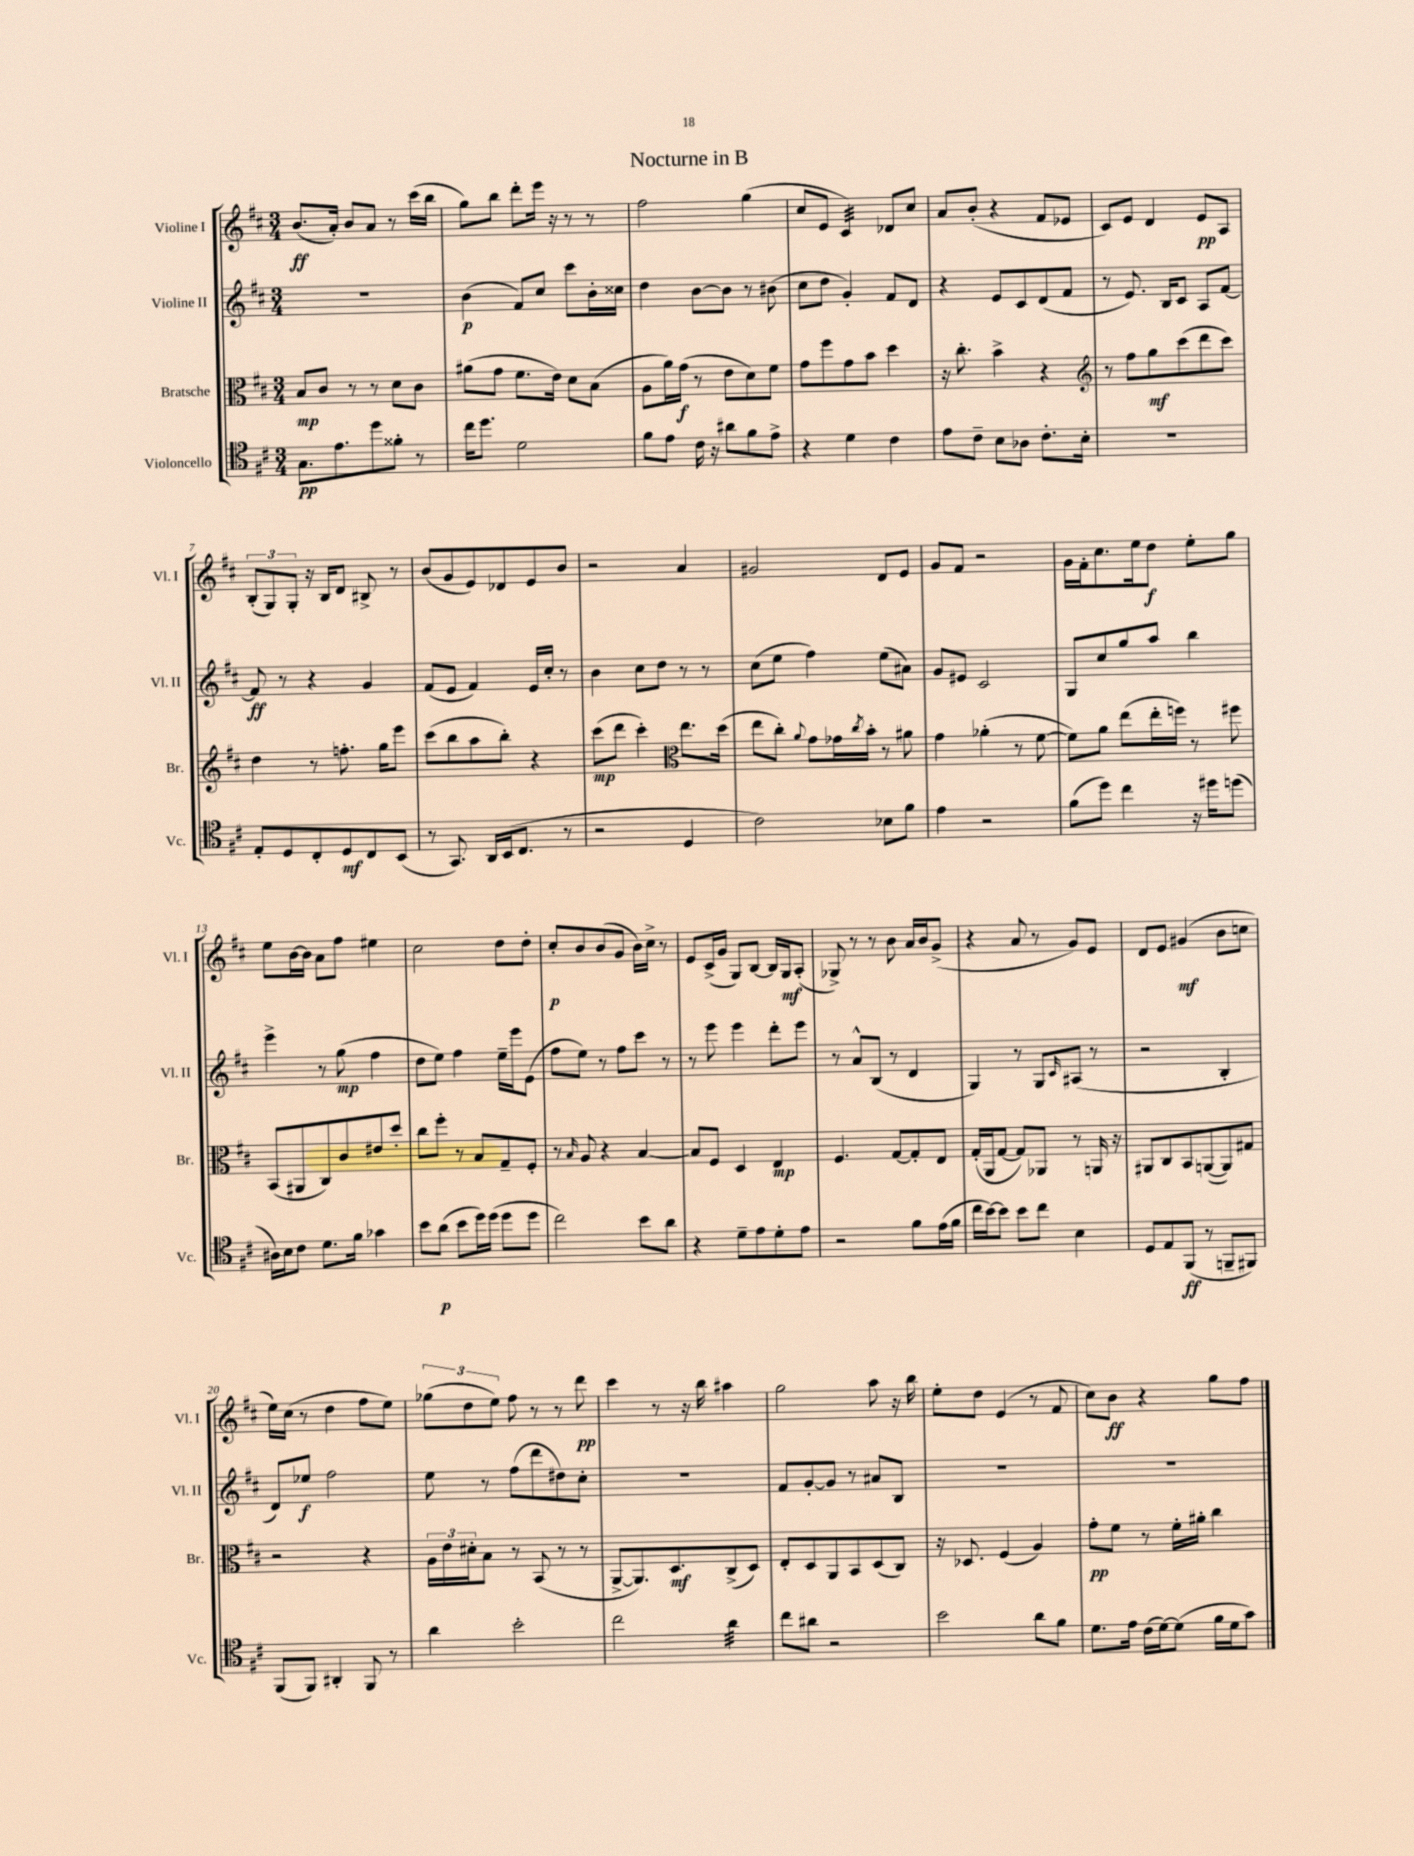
\header { title = "Nocturne in B" }
<<
\new StaffGroup <<
\new Staff = "s0" \with { instrumentName = "Violine I" shortInstrumentName = "Vl. I" } {
    \clef treble \key d \major \numericTimeSignature \time 3/4
    b'8.\ff( a'16-.) b'8 a'8 r8 cis'''16( b''16 |
    g''8) b''8 d'''8-. e'''16 r16 r8 r8 |
    fis''2 g''4( |
    cis''8 e'8 cis'4:32) des'8 cis''8 |
    a'8 b'8-.( r4 fis'8 ees'8 |
    cis'8) e'8 d'4 e'8\pp a8 |
    \tuplet 3/2 { b8-.( g8) g8-. } r16 b16 d'8 bis8-> r8 |
    b'8( g'8 e'8) des'8 e'8 b'8 |
    r2 a'4 |
    gis'2 d'8 e'8 |
    g'8 fis'8 r2 |
    g'16 fis'16-. cis''8. e''16 d''8\f e''8-. g''8 |
    e''8 b'16~ b'16 a'8 fis''8 eis''4 |
    cis''2 d''8 d''8-. |
    cis''8-.\p b'8 b'8( g'8 b'16) cis''16-> r8 |
    e'8 cis'16->( g'16 g8) b8~ b16 g16\mf a8-.( |
    ges8->) r8 r8 b'8 a'16 b'16 g'8->( |
    r4 a'8 r8 g'8) e'8 |
    d'8 e'8 gis'4\mf( b'8 c''8 |
    e''16) cis''16( r8 d''4 fis''8 e''8) |
    \tuplet 3/2 { ges''8( d''8 e''8) } fis''8 r8 r8 d'''8\pp |
    cis'''4 r8 r16 b''16 ais''4 |
    g''2 a''8 r16 b''16 |
    e''8-. d''8 e'4( r8 fis'8 |
    cis''8) b'8\ff r4 g''8 fis''8 \bar "|." |
}
\new Staff = "s1" \with { instrumentName = "Violine II" shortInstrumentName = "Vl. II" } {
    \clef treble \key d \major \numericTimeSignature \time 3/4
    r2. |
    b'4\p( fis'8) cis''8 cis'''8 b'16-. cisis''16 |
    d''4 b'8~ b'8 r8 bis'8( |
    cis''8 d''8 g'4-.) fis'8 d'8 |
    r4 e'8 cis'8 d'8( fis'8 |
    r8 e'8.) b16 cis'8 a8 fis'8~ |
    fis'8\ff r8 r4 g'4 |
    fis'8( e'8 fis'4) e'16 cis''16-. r8 |
    b'4 cis''8 d''8 r8 r8 |
    cis''8( e''8 fis''4) e''8( ais'8) |
    g'8 eis'8 cis'2 |
    g8 cis''8 g''8 a''8 b''4 |
    e'''4-> r8 g''8\mp( fis''4 |
    d''8 e''8) fis''4 e''16-- e'''16 e'8( |
    fis''8 e''8) r8 fis''8 cis'''8 r8 |
    r8 e'''8 e'''4 d'''8-. e'''8 |
    r8 a'8-^ b8( r8 d'4 |
    g4) r8 g8 \grace { cis'16 } ais8( r8 |
    r2 b4-. |
    d'8) ees''8\f fis''2 |
    e''8 r8 fis''8( d'''8 dis''8) cis''8-. |
    R2. |
    fis'8 g'8~-. g'8 r8 ais'8 b8 |
    R2. |
    R2. \bar "|." |
}
\new Staff = "s2" \with { instrumentName = "Bratsche" shortInstrumentName = "Br." } {
    \clef alto \key d \major \numericTimeSignature \time 3/4
    b8\mp cis'8 r8 r8 d'8 cis'8 |
    ais'8( g'8 fis'8. e'16) d'8 b8( |
    a8 a'16) g'16\f( r8 e'8 d'8) fis'8 |
    g'8 fis''8 g'8 b'8 d''4 |
    r16 cis''8.-. b'4-> r4 |
    \clef treble r8 fis''8 g''8\mf cis'''8( d'''8 cis'''8) |
    d''4 r8 f''8.-. g''16 e'''8 |
    cis'''8( b''8 a''8 b''8-.) r4 |
    cis'''8\mp( d'''8 cis'''4-.) \clef alto e''8. d''16( |
    e''8 cis''8-.) \appoggiatura { a'8 } g'8 ges'16 \acciaccatura { cis''8 } b'16-. r8 ais'8 |
    g'4 aes'4-.( r8 fis'8~ |
    fis'8) a'8 e''8( e''16-. f''16) r8 fis''8 |
    b,8( ais,8 cis8) cis'8 eis'8 d''8-. |
    cis''8 fis''8-. r8 b8 g8-- fis8-. |
    r8 \grace { b16 } a8 r4 b4~ |
    b8 fis8 d4 e4\mp |
    fis4. g8~ g8-. e8 |
    g16-.( a,16 g8~ g8) aes,8 r8 a,16 r16 |
    ais,8 cis8 b,8 a,8~( a,8) gis8 |
    r2 r4 |
    \tuplet 3/2 { a16 e'16 dis'16-. } b8 r8 b,8( r8 r8 |
    a,8~-> a,8.) d8.\mf cis8->( d8) |
    e8-. d8 a,8 b,8 d8( cis8) |
    r16 des8. fis4( a4) |
    g'8-.\pp fis'8 r8 fis'16-. ais'16-. cis''4 \bar "|." |
}
\new Staff = "s3" \with { instrumentName = "Violoncello" shortInstrumentName = "Vc." } {
    \clef tenor \key d \major \numericTimeSignature \time 3/4
    g8.\pp e'8. d''8 fisis'8-. r8 |
    cis''16 d''8. d'2 |
    fis'8 e'8 cis'16 r16 ais'8 fis'8 e'8-> |
    r4 d'4 cis'4 |
    e'8 cis'8-- b8 aes8 cis'8.-. b16-. |
    R2. |
    e8-. d8 cis8-. d8\mf cis8 b,8( |
    r8 g,8.) a,16 b,16( cis8. r8 |
    r2 d4 |
    cis'2) bes8 fis'8 |
    e'4 r2 |
    fis'8( d''8) cis''4 r16 dis''16 d''8( |
    ais16) b16 cis'8 d'8. fis'16 ges'4 |
    b'8 a'8\p( b'8 d''16) d''16( d''8 d''8 |
    cis''2) b'8 a'8 |
    r4 d'8-- e'8 d'8-. e'8 |
    r2 fis'8 e'16( fis'16 |
    cis''16 b'16~) b'8 b'8 cis''8 b4 |
    d8 e8 fis,8\ff( r8 f,8-- fis,8) |
    fis,8( fis,8) ais,4-. fis,8 r8 |
    a'4 b'2-. |
    cis''2 a'4:32 |
    cis''8 ais'8 r2 |
    b'2 a'8 fis'8 |
    d'8. e'16 cis'16( d'16~) d'8( fis'16 d'16 g'8) \bar "|." |
}
>>
>>
